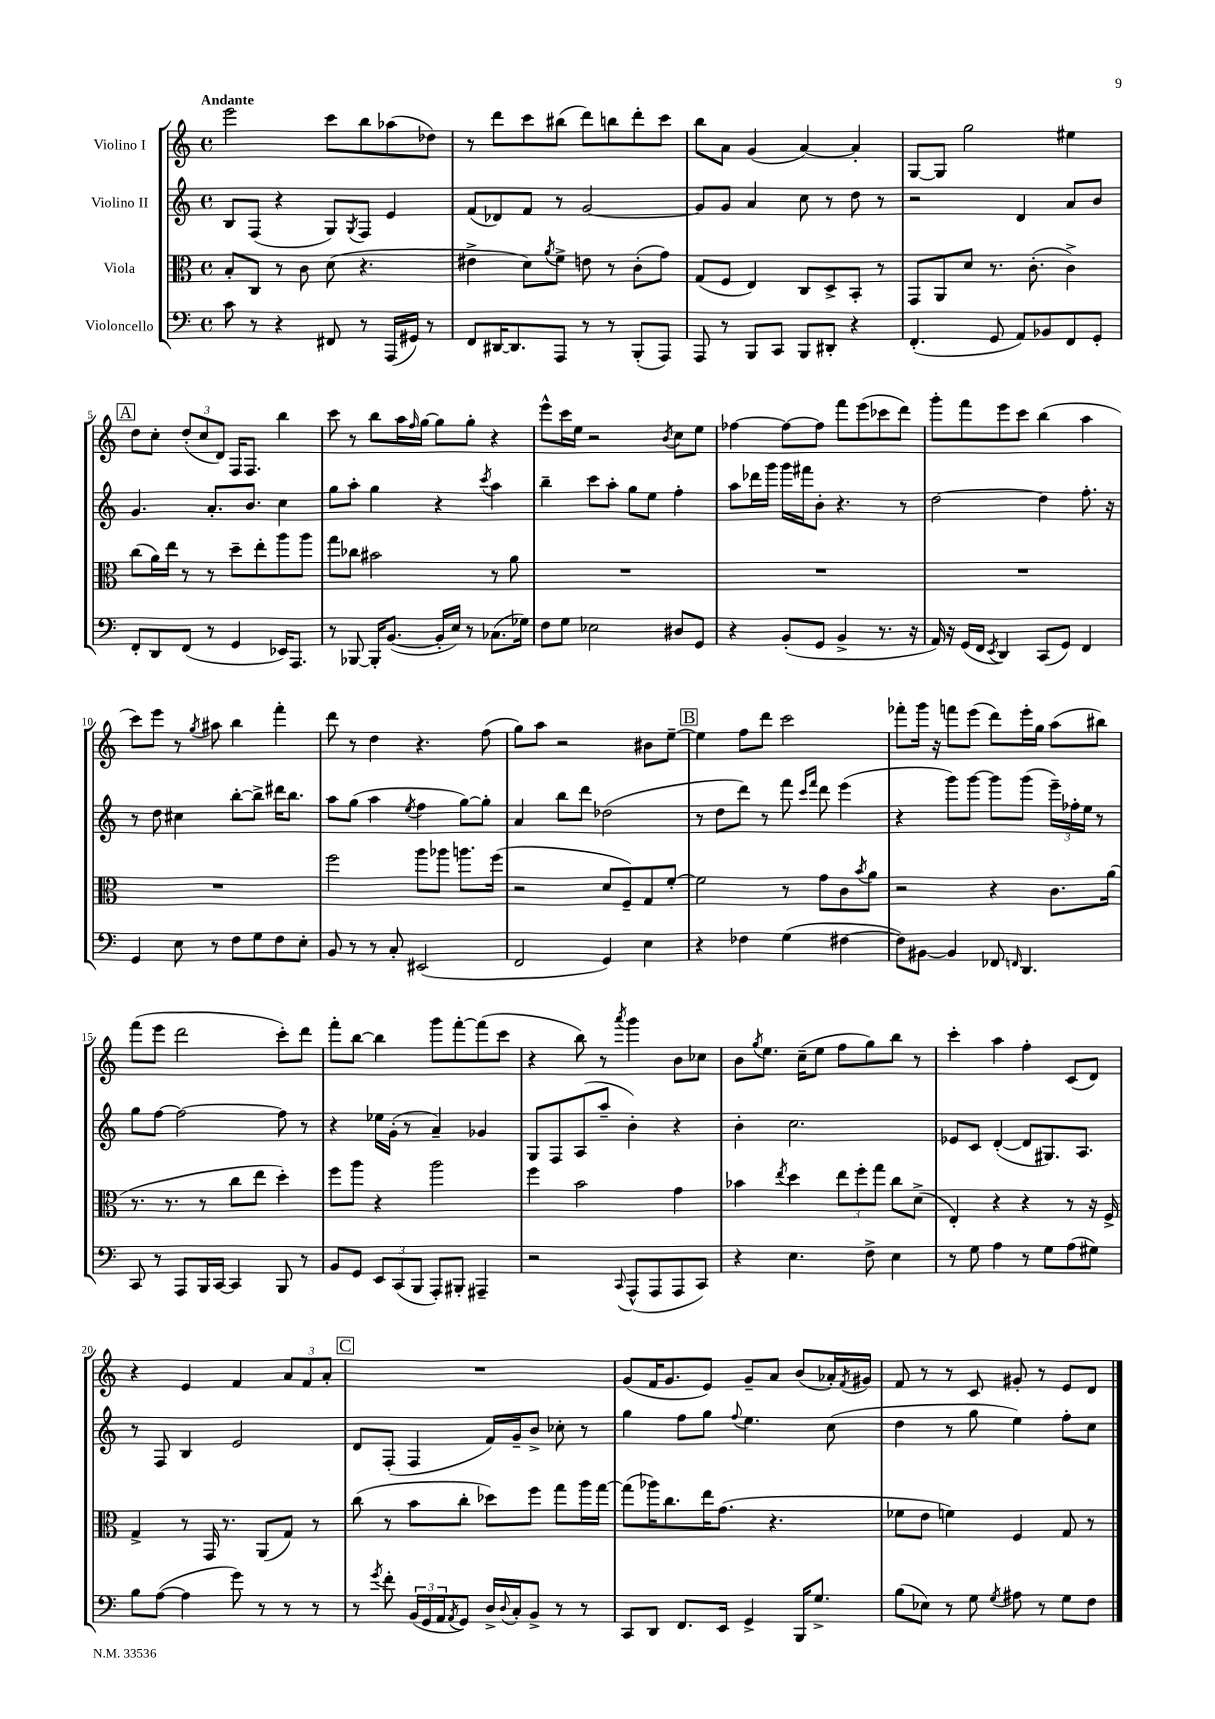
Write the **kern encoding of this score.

**kern	**kern	**kern	**kern
*staff4	*staff3	*staff2	*staff1
*clefF4	*clefC3	*clefG2	*clefG2
*k[]	*k[]	*k[]	*k[]
*M4/4	*M4/4	*M4/4	*M4/4
*met(c)	*met(c)	*met(c)	*met(c)
8c	8B'	8B	2eee
8r	8C	(8F	.
4r	8r	4r	.
.	8c	.	.
8FF#	(8d	8G)	8ccc
.	.	8qG	.
8r	4.r	8F	8bb
(16AAA	.	4e	(8aa-
16GG#)	.	.	.
8r	.	.	8dd-)
=	=	=	=
8FF	4e#^	(8f	8r
[16DD#	.	8d-)	8ddd
8.DD#]	.	.	.
.	8d)	8f	8ccc
.	8qa	.	.
8AAA	8f^	8r	(8bb#
8r	8e	[2g	8ddd)
8r	8r	.	8bb
(8BBB'	(8c'	.	8ddd'
8AAA)	8g)	.	8ccc
=	=	=	=
8AAA	(8G	8g]	8bb
8r	8F	8g	8a
8BBB	4E)	4a	(4g
8CC	.	.	.
8BBB	8C	8cc	[4a)
8DD#'	8D^	8r	.
4r	8BB'	8dd	4a']
.	8r	8r	.
=	=	=	=
(4.FF'	8GG	2r	[8G
.	8AA	.	8G]
.	8d	.	2gg
8GG	8.r	.	.
8AA)	.	4d	.
.	(8.c'	.	.
8BB-	.	.	.
8FF	4c^)	8a	4ee#
8GG'	.	8b	.
=	=	=	=
8FF'	(8cc	4.g	8dd
8DD	16a)	.	8cc'
.	16ee	.	.
(8FF	8r	.	(12dd'
.	.	.	12cc
8r	8r	8.a'	.
.	.	.	12d)
4GG	8dd~	.	16F
.	.	8.b	8.F
.	8ee'	.	.
16EE-)	8aa	4cc	4bb
8.AAA	.	.	.
.	8aa	.	.
=	=	=	=
8r	8gg	8gg	8ccc
[8BBB-	8cc-	8aa'	8r
16BBB-']	2b#	4gg	8bb
([8.BB	.	.	.
.	.	.	16aa
.	.	.	16qqff
.	.	.	[16gg
16BB']	.	4r	8gg]
16E)	.	.	.
8r	.	.	8gg'
.	.	8qccc	.
(8.C-	8r	4aa	4r
.	8a	.	.
16G-)	.	.	.
=	=	=	=
8F	1r	4bb~	8eee^^
8G	.	.	16ccc
.	.	.	16ee
2E-	.	8ccc	2r
.	.	8aa'	.
.	.	8gg	.
.	.	8ee	.
.	.	.	8qb
8D#	.	4ff'	8cc
8GG	.	.	8ee
=	=	=	=
4r	1r	8aa	[4ff-
.	.	16ddd-	.
.	.	16ggg	.
(8BB'	.	16ggg	8ff-_
.	.	16fff#	.
8GG	.	8b'	8ff-]
4BB^	.	4.r	8fff
.	.	.	(8eee
8.r	.	.	8ccc-
.	.	8r	8ddd)
16r	.	.	.
=	=	=	=
16AA)	1r	[2dd	8ggg'
16r	.	.	.
(16GG	.	.	8fff
16FF	.	.	.
8qEE	.	.	.
4DD)	.	.	8eee
.	.	.	8ccc
(8CC	.	4dd]	(4bb
8GG)	.	.	.
4FF	.	8.ff'	4aa
.	.	16r	.
=	=	=	=
4GG	1r	8r	8ccc)
.	.	8dd	8eee
8E	.	4cc#	8r
.	.	.	8qgg
8r	.	.	8aa#
8F	.	[8bb'	4bb
8G	.	8bb^]	.
8F	.	16ddd#	4fff'
.	.	8.bb	.
8E'	.	.	.
=	=	=	=
8BB	2ff	8aa	8ddd
8r	.	(8gg	8r
8r	.	4aa	4dd
8C'	.	.	.
.	.	8qee	.
(2EE#	8aa	4ff	4.r
.	8aa-	.	.
.	8.aa	[8gg)	.
.	.	8gg']	(8ff
.	(16ff	.	.
=	=	=	=
2FF	2r	4a	8gg)
.	.	.	8aa
.	.	8bb	2r
.	.	8ddd	.
4GG)	8d	(2dd-	.
.	8F~)	.	.
4E	8G	.	8b#
.	[8f'	.	[8ee~
=	=	=	=
4r	2f]	8r	4ee]
.	.	8dd	.
4F-	.	8ddd)	8ff
.	.	8r	8ddd
(4G	8r	8fff	2ccc
.	.	16qqccc	.
.	.	16qqfff	.
.	8g	8ddd	.
[4F#	8c	(4eee	.
.	8qb	.	.
.	8a	.	.
=	=	=	=
8F#])	2r	4r	8fff-'
[8BB#	.	.	16ggg
.	.	.	16r
4BB#]	.	8ggg)	8fff
.	.	[8ggg	(8eee
8FF-	4r	8ggg]	8ddd)
16qqFF	.	.	.
4.DD	.	(8ggg	16eee'
.	.	.	16gg
.	8.c	24eee~)	(8aa
.	.	24ff-'	.
.	.	24ee	.
.	.	8r	8bb#)
.	(16a	.	.
=	=	=	=
8CC	8.r	8gg	(8fff
8r	.	[8ff	8eee
.	8.r	.	.
8AAA	.	2ff_	2ddd
16BBB	8r	.	.
[16CC	.	.	.
4CC]	8cc	.	.
.	8ee	.	.
8BBB	4dd')	8ff]	8ccc')
8r	.	8r	8ddd
=	=	=	=
8BB	8ff	4r	8fff'
8GG	8aa	.	[8bb
12EE	4r	16ee-	4bb]
.	.	(16g'	.
(12CC	.	.	.
.	.	8r	.
12BBB	.	.	.
8AAA')	2aa	4a~)	8ggg
8BBB#'	.	.	[8fff'
4AAA#~	.	4g-	(8fff]
.	.	.	8ccc
=	=	=	=
2r	4ff	8G	4r
.	.	8F	.
.	2b	(8A	8bb)
.	.	8aa~	8r
8qqCC	.	.	8qaaa
(8AAA^^	.	4b')	4ggg
8AAA	.	.	.
8AAA	4g	4r	8b
8CC)	.	.	8cc-
=	=	=	=
4r	4b-	4b'	8b
.	.	.	8qgg
.	.	.	8.ee
.	8qee	.	.
4.E	4dd	2.cc	.
.	.	.	(16cc~
.	.	.	8ee
.	12ee	.	8ff
.	12ff'	.	.
8F^	.	.	8gg)
.	12gg	.	.
4E	8cc	.	8bb
.	(8d^	.	8r
=	=	=	=
8r	4E')	8e-	4ccc'
8G	.	8c	.
4A	4r	([4d'	4aa
8r	4r	8d]	4ff'
8G	.	8.G#)	.
(8A	8r	.	(8c
.	.	8.A	.
8G#)	16r	.	8d)
.	16F^	.	.
=	=	=	=
8B	4G^	8r	4r
([8A	.	8F	.
4A]	8r	4B	4e
.	16GG	.	.
.	8.r	.	.
8g)	.	2e	4f
8r	(8AA	.	.
8r	8G)	.	12a
.	.	.	12f
8r	8r	.	.
.	.	.	12a'
=	=	=	=
8r	(8cc	8d	1r
8qg	.	.	.
8f'	8r	(8F'	.
(24BB	8b	4F	.
24GG	.	.	.
24AA	.	.	.
8qAA	.	.	.
8GG)	8cc'	.	.
16D^	8dd-)	16f)	.
8qqD	.	.	.
16C'	.	16g~	.
8BB^	8ff	8b^	.
8r	8gg	8cc-'	.
8r	16aa	8r	.
.	[16gg	.	.
=	=	=	=
8CC	(8gg]	4gg	(8g
8DD	16aa-)	.	16f
.	8.cc	.	8.g
8.FF	.	8ff	.
.	16ee	8gg	8e)
16EE	(8.g	.	.
.	.	8qqff	.
4GG^	.	4.ee	8g~
.	4.r	.	8a
16BBB	.	.	(8b
8.G^	.	.	.
.	.	(8cc	16a-')
.	.	.	8qf
.	.	.	16g#
=	=	=	=
(8B	8f-	4dd	8f
8E-)	8e	.	8r
8r	4f)	8r	8r
8G	.	8gg	8c
8qG	.	.	.
8A#	4F	4ee)	8g#'
8r	.	.	8r
8G	8G	8ff'	8e
8F	8r	8cc	8d
==	==	==	==
*-	*-	*-	*-
